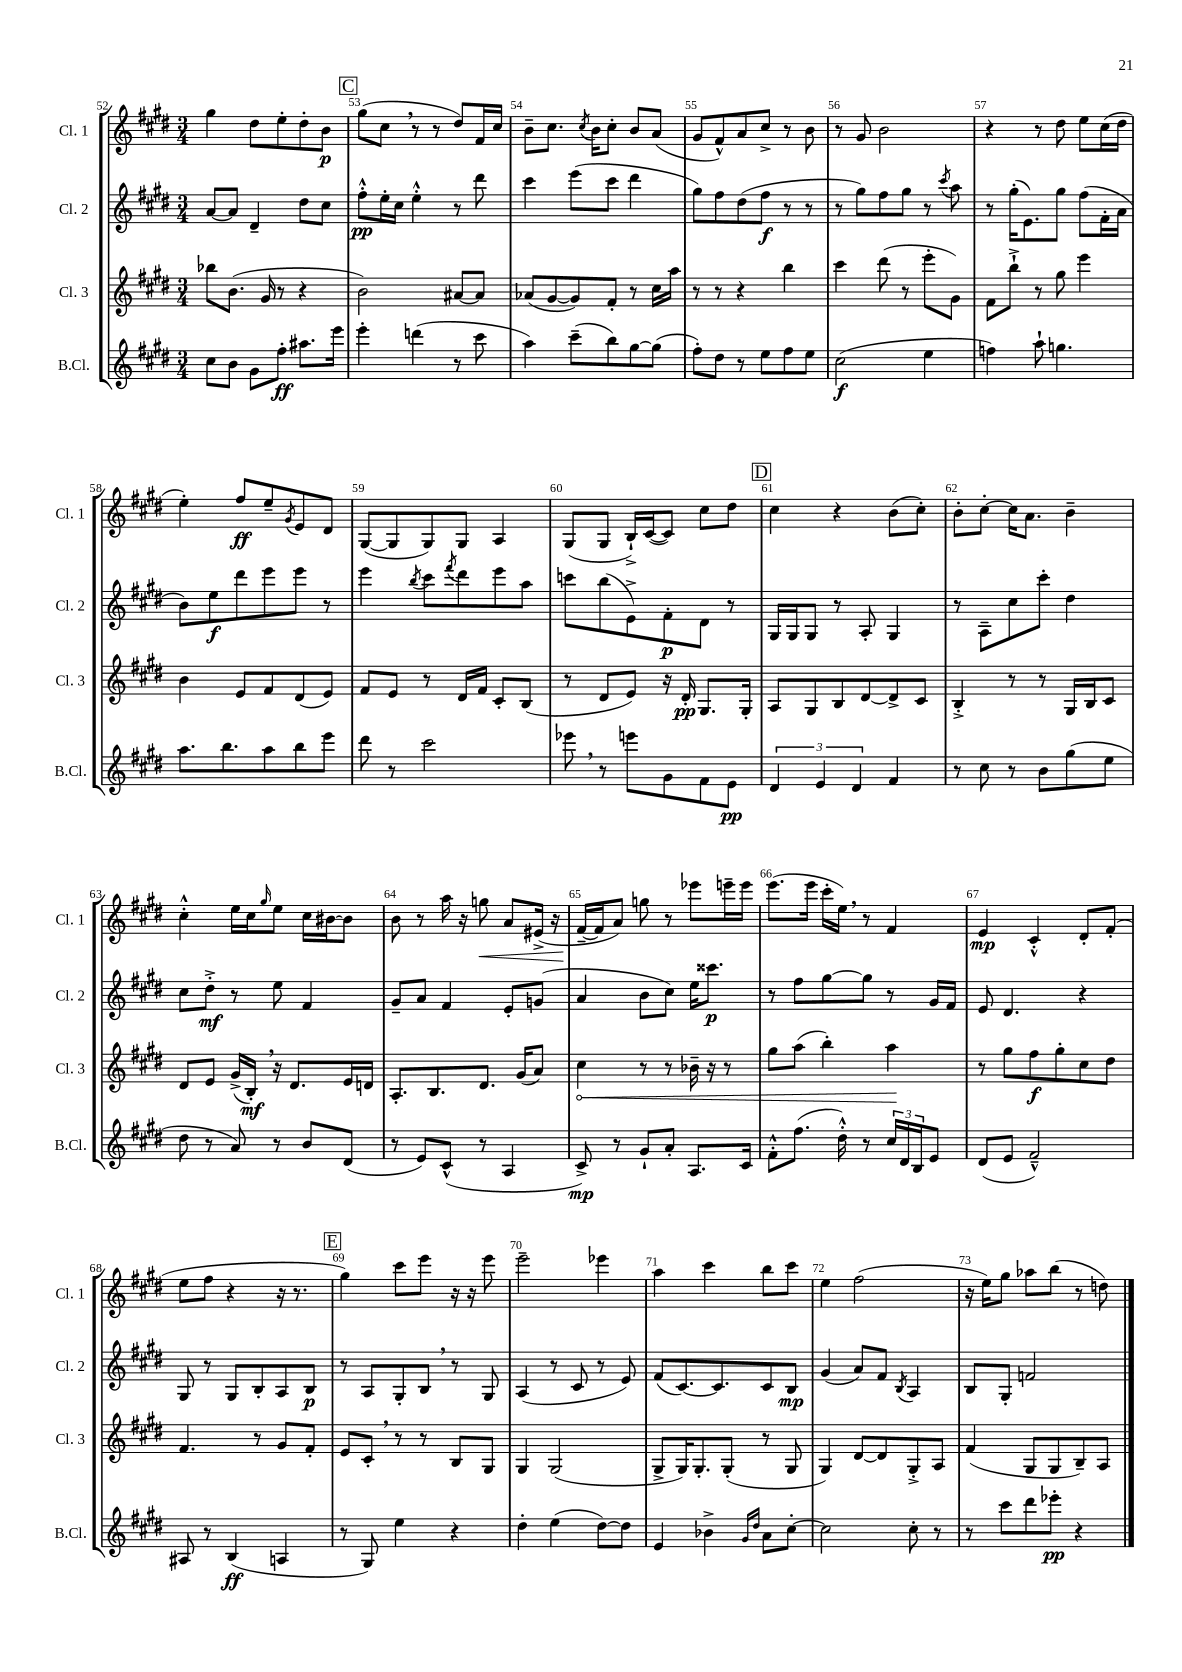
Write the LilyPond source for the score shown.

<<
\new StaffGroup <<
\new Staff = "s0" \with { instrumentName = "Cl. 1" shortInstrumentName = "Cl. 1" } {
    \clef treble \key e \major \numericTimeSignature \time 3/4
    gis''4 dis''8 e''8-. dis''8-. b'8\p |
    \mark \markup { \box "C" } gis''8( cis''8 \breathe r8 r8 dis''8) fis'16 cis''16 |
    b'8-- cis''8. \acciaccatura { cis''8 } b'16 cis''8-. b'8 a'8( |
    gis'8 fis'8-^) a'8 cis''8-> r8 b'8 |
    r8 gis'8 b'2 |
    r4 r8 dis''8 e''8 cis''16( dis''16 |
    e''4-.) fis''8\ff e''8-- \acciaccatura { gis'8 } e'8 dis'8 |
    gis8~( gis8 gis8) gis8 a4 |
    gis8( gis8 b16-!->) cis'16~( cis'8) cis''8 dis''8 |
    \mark \markup { \box "D" } cis''4 r4 b'8( cis''8-.) |
    b'8-. cis''8~-. cis''16 a'8. b'4-- |
    cis''4-.-^ e''16 cis''16 \grace { gis''16 } e''8 cis''16 bis'16~ bis'8 |
    b'8 r8 a''16 r16 g''8\< a'8 eis'16->( r16 |
    fis'16~--\! fis'16 a'8) g''8 r8 ees'''8 e'''16-- e'''16 |
    e'''8.( e'''16 cis'''16-. e''16) \breathe r8 fis'4 |
    e'4\mp cis'4-.-^ dis'8-. fis'8-.( |
    e''8 fis''8 r4 r16 r8. |
    \mark \markup { \box "E" } gis''4) cis'''8 e'''8 r16 r16 e'''8 |
    e'''2-- ees'''4 |
    a''4 cis'''4 b''8 cis'''8 |
    e''4 fis''2( |
    r16 e''16) gis''8 aes''8 b''8( r8 d''8) \bar "|." |
}
\new Staff = "s1" \with { instrumentName = "Cl. 2" shortInstrumentName = "Cl. 2" } {
    \clef treble \key e \major \numericTimeSignature \time 3/4
    a'8~ a'8 dis'4-- dis''8 cis''8 |
    \mark \markup { \box "C" } fis''8-.-^\pp e''16-. cis''16 e''4-.-^ r8 dis'''8 |
    cis'''4 e'''8( cis'''8 dis'''4 |
    gis''8) fis''8 dis''8( fis''8\f r8 r8 |
    r8 gis''8) fis''8 gis''8 r8 \acciaccatura { cis'''8 } a''8 |
    r8 gis''16-.( e'8.) gis''8 fis''8( fis'16-. a'16 |
    b'8) e''8\f dis'''8 e'''8 e'''8 r8 |
    e'''4 \acciaccatura { b''8 } cis'''8 \acciaccatura { fis'''8 } dis'''8 e'''8 a''8 |
    c'''8 b''8( e'8->) fis'8-.\p dis'8 r8 |
    \mark \markup { \box "D" } gis16 gis16 gis8 r8 a8-. gis4 |
    r8 a8-- cis''8 cis'''8-. dis''4 |
    cis''8 dis''8-.->\mf r8 e''8 fis'4 |
    gis'8-- a'8 fis'4 e'8-. g'8( |
    a'4 b'8 cis''8) e''16 cisis'''8.\p |
    r8 fis''8 gis''8~ gis''8 r8 gis'16 fis'16 |
    e'8 dis'4. r4 |
    gis8 r8 gis8 b8-. a8 b8\p |
    \mark \markup { \box "E" } r8 a8 gis8-. b8 \breathe r8 gis8 |
    a4( r8 cis'8 r8 e'8) |
    fis'8( cis'8.~) cis'8. cis'8 b8\mp |
    gis'4( a'8) fis'8 \acciaccatura { b8 } a4 |
    b8 gis8-. f'2 \bar "|." |
}
\new Staff = "s2" \with { instrumentName = "Cl. 3" shortInstrumentName = "Cl. 3" } {
    \clef treble \key e \major \numericTimeSignature \time 3/4
    bes''8 b'8.( gis'16 r8 r4 |
    \mark \markup { \box "C" } b'2) ais'8~ ais'8 |
    aes'8( gis'8~ gis'8) fis'8-. r8 cis''16 a''16 |
    r8 r8 r4 b''4 |
    cis'''4 dis'''8( r8 e'''8-. gis'8) |
    fis'8 b''8-!-> r8 gis''8 e'''4 |
    b'4 e'8 fis'8 dis'8( e'8) |
    fis'8 e'8 r8 dis'16 fis'16 cis'8-. b8( |
    r8 dis'8 e'8) r16 dis'16-.\pp gis8. gis16-. |
    \mark \markup { \box "D" } a8 gis8 b8 dis'8~ dis'8-> cis'8 |
    b4-.-> r8 r8 gis16 b16 cis'8 |
    dis'8 e'8 gis'16->( b16-.\mf) \breathe r16 dis'8. e'16 d'16 |
    a8.-. b8. dis'8. gis'16( a'8) |
    \once \override Hairpin.circled-tip = ##t cis''4\< r8 r8 bes'16-- r16 r8 |
    gis''8 a''8( b''4-.) a''4\! |
    r8 gis''8 fis''8\f gis''8-. cis''8 dis''8 |
    fis'4. r8 gis'8 fis'8-. |
    \mark \markup { \box "E" } e'8 cis'8-. \breathe r8 r8 b8 gis8 |
    gis4 gis2( |
    gis8-> gis16) gis8.-. gis8-.( r8 gis8 |
    gis4) dis'8~ dis'8 gis8-.-> a8 |
    fis'4( gis8 gis8 b8--) a8 \bar "|." |
}
\new Staff = "s3" \with { instrumentName = "B.Cl." shortInstrumentName = "B.Cl." } {
    \clef treble \key e \major \numericTimeSignature \time 3/4
    cis''8 b'8 gis'8 fis''8-.\ff ais''8. e'''16 |
    \mark \markup { \box "C" } e'''4-. d'''4( r8 cis'''8 |
    a''4) cis'''8--( b''8) gis''8~ gis''8( |
    fis''8-.) dis''8 r8 e''8 fis''8 e''8 |
    cis''2\f( e''4 |
    f''4) a''8-! g''4. |
    a''8. b''8. a''8 b''8 e'''8 |
    dis'''8 r8 cis'''2 |
    ees'''8 \breathe r8 e'''8 gis'8 fis'8 e'8\pp |
    \mark \markup { \box "D" } \tuplet 3/2 { dis'4 e'4 dis'4 } fis'4 |
    r8 cis''8 r8 b'8 gis''8( e''8 |
    dis''8 r8 a'8) r8 b'8 dis'8( |
    r8 e'8) cis'8-^( r8 a4 |
    cis'8->\mp) r8 gis'8-! a'8-. a8. cis'16 |
    fis'8-.-^ fis''8.( dis''16-.-^) r8 \tuplet 3/2 { cis''16 dis'16 b16 } e'8 |
    dis'8( e'8 fis'2---^) |
    ais8 r8 b4\ff( a4 |
    \mark \markup { \box "E" } r8 gis8) e''4 r4 |
    dis''4-. e''4( dis''8~) dis''8 |
    e'4 bes'4-> \grace { gis'16 dis''16 } a'8 cis''8~-. |
    cis''2 cis''8-. r8 |
    r8 cis'''8 dis'''8 ees'''8-.\pp r4 \bar "|." |
}
>>
>>
\layout { \context { \Score currentBarNumber = #52 \override BarNumber.break-visibility = ##(#f #t #t) barNumberVisibility = #all-bar-numbers-visible } }
